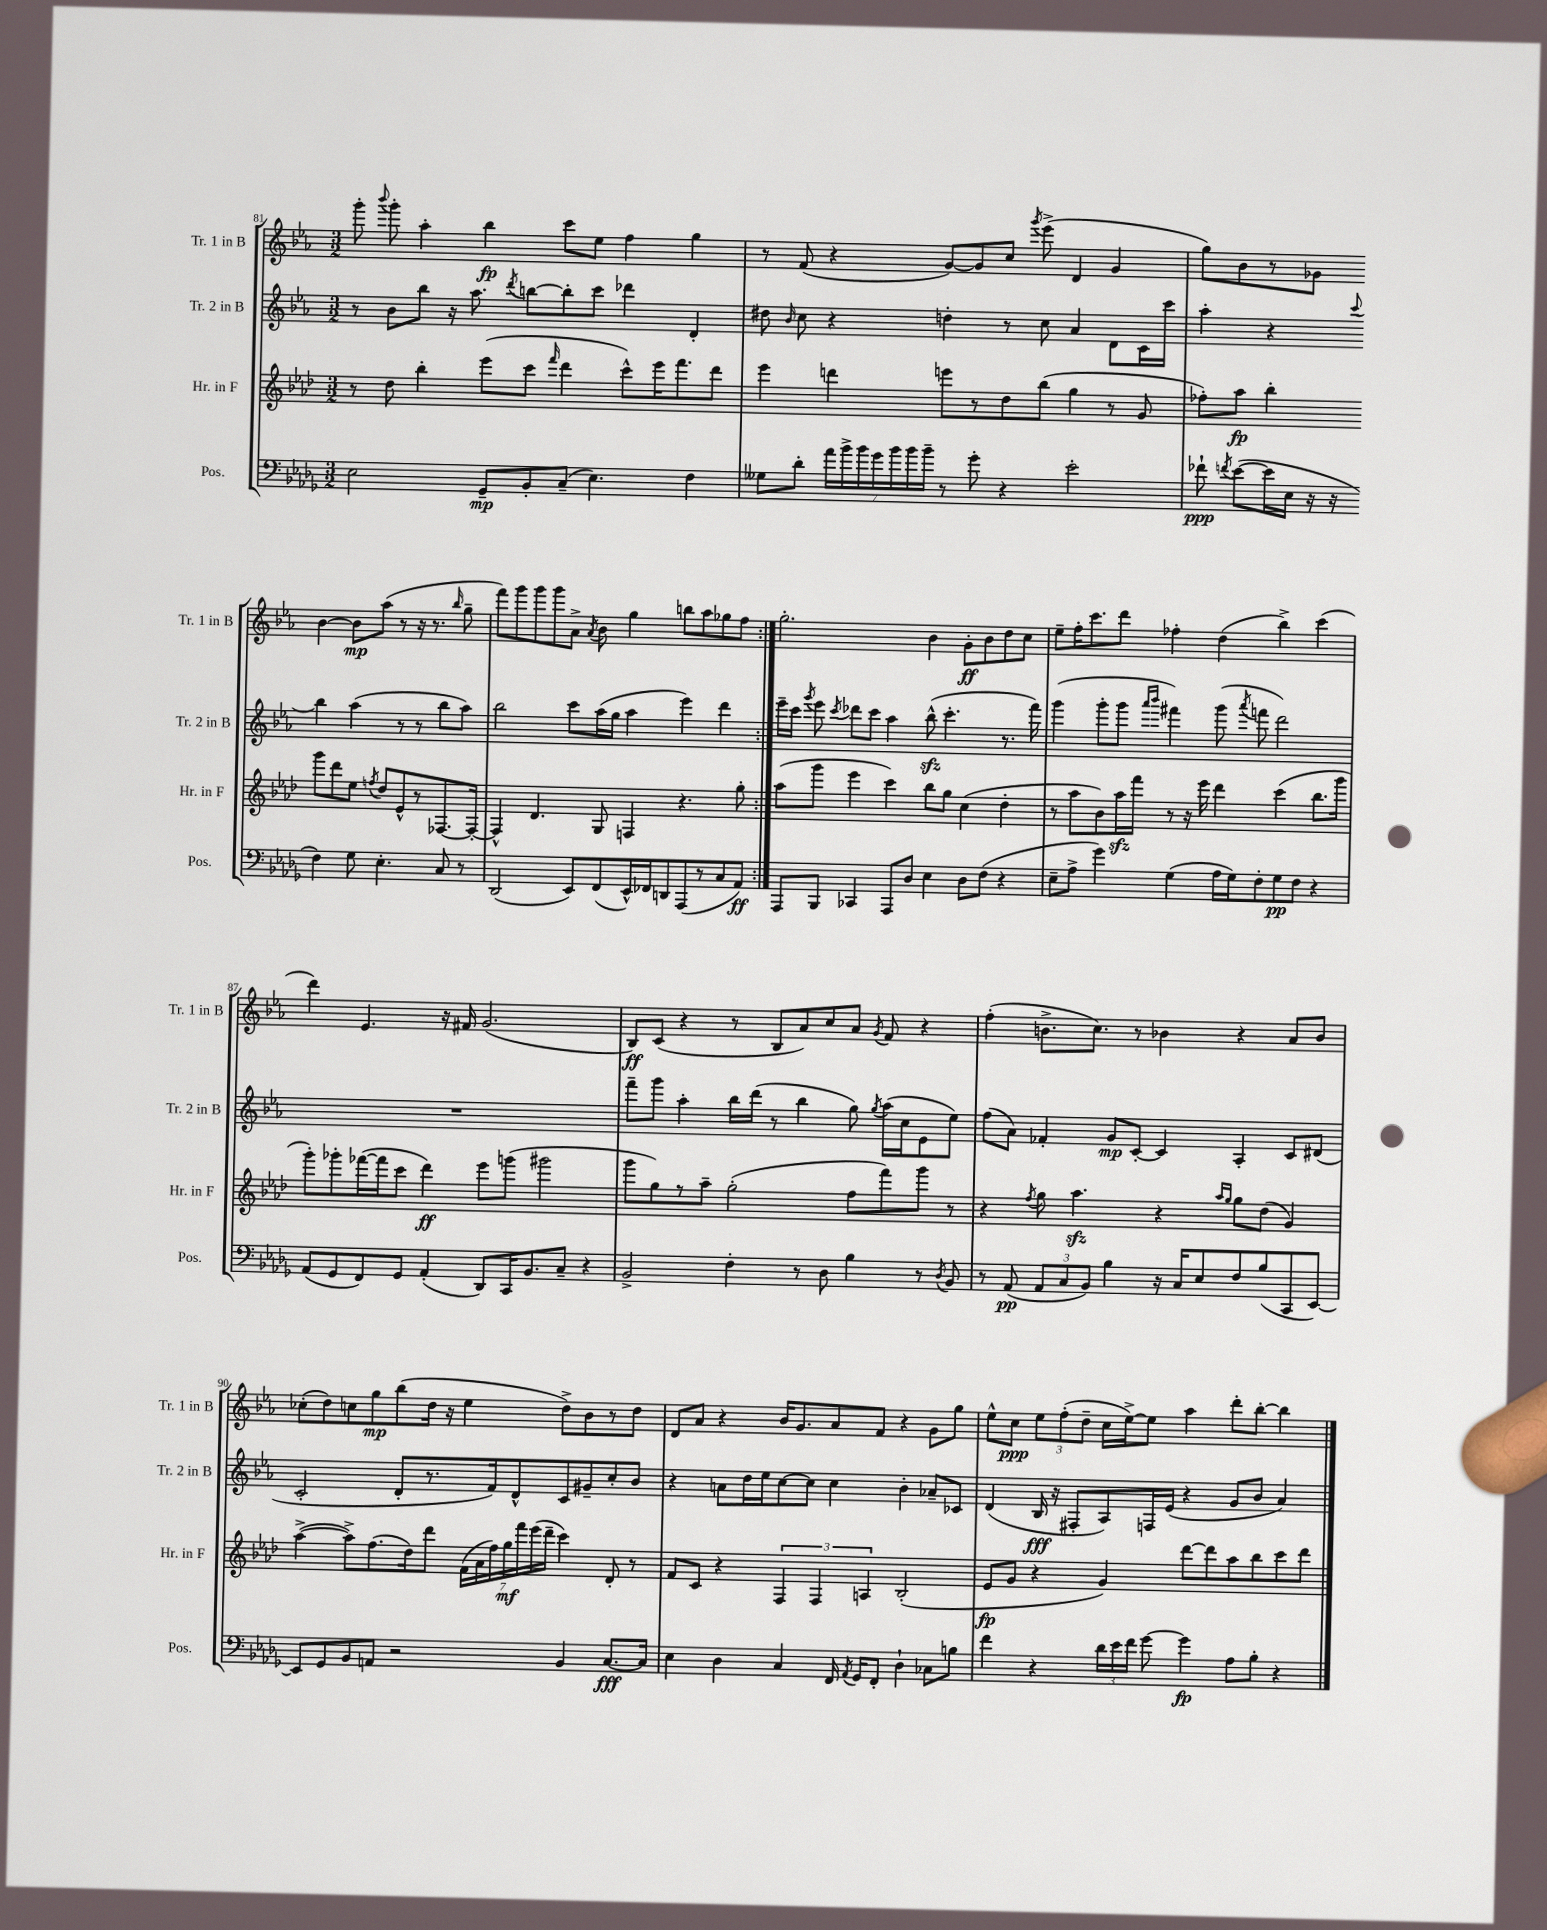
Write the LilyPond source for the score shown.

<<
\new StaffGroup <<
\new Staff = "s0" \with { instrumentName = "Tr. 1 in B" shortInstrumentName = "Tr. 1 in B" } {
    \clef treble \key ees \major \numericTimeSignature \time 3/2
    \autoBeamOff \repeat volta 2 { g'''8-. \appoggiatura { bes'''8 } g'''8-. aes''4-. bes''4\fp c'''8[ ees''8] f''4 g''4 |
    r8 f'8( r4 g'8[~) g'8 c''8] \acciaccatura { g'''8 } ees'''8->( d'4 g'4 |
    g''8[) bes'8 r8 ges'8] bes'4~ bes'8[\mp aes''8]( r8 r16 r8. \grace { bes''16 } g''8-- |
    f'''8[) g'''8 g'''8 g'''8 aes'8]-> \acciaccatura { aes'8 } bes'8 g''4 b''8[ aes''8 ges''8 f''8] | }
    g''2.-. bes'4 g'8[-.\ff bes'8 d''8 c''8] |
    ees''8[-- f''16-. c'''8. d'''8] fes''4-. d''4( bes''4->) c'''4( |
    d'''4) ees'4. r16 fis'16 g'2.( |
    bes8[\ff) c'8]( r4 r8 bes8[ aes'8) c''8 aes'8] \acciaccatura { g'8 } f'8 r4 |
    f''4-.( b'8.[-> c''8.]) r8 bes'4 r4 aes'8[ bes'8] |
    ces''8[-.( d''8) c''8 g''8\mp bes''8( d''16] r16 ees''4 d''8[->) bes'8 r8 d''8] |
    d'8[ aes'8] r4 bes'16[ g'8. aes'8 f'8] r4 g'8[ g''8] |
    ees''8[-^ c''8]\ppp \tuplet 3/2 { ees''8[ f''8-.( d''8]-- } c''16[ ees''16~->) ees''8] aes''4 d'''8[-. bes''8]~-. bes''4 \bar "|." |
}
\new Staff = "s1" \with { instrumentName = "Tr. 2 in B" shortInstrumentName = "Tr. 2 in B" } {
    \clef treble \key ees \major \numericTimeSignature \time 3/2
    \autoBeamOff \repeat volta 2 { r8 bes'8[ bes''8] r16 aes''8. \acciaccatura { d'''8 } b''8[~ b''8-. c'''8] des'''4 d'4-. |
    dis''8 \grace { bes'16 } c''8 r4 d''4-. r8 c''8 aes'4 d'8[ c'16 c'''16] |
    aes''4-. r4 \appoggiatura { c'''8 } bes''4 aes''4( r8 r8 bes''8[ aes''8]) |
    bes''2 c'''8[ aes''16( g''16] aes''4 ees'''4) d'''4 | }
    ees'''16[-- c'''16] \acciaccatura { g'''8 } ees'''8 \acciaccatura { c'''8 } des'''8[ c'''8] aes''4 bes''8-^\sfz( c'''4.-. r8. f'''16) |
    g'''4( g'''8[-. g'''8] \grace { aes'''16[ bes'''16] } fis'''4) g'''8( \acciaccatura { aes'''8 } f'''8 d'''2) |
    R1. |
    f'''8[-- g'''8] aes''4-. bes''16[ d'''16]( r8 bes''4 g''8) \acciaccatura { g''8 } aes''16[( c''16 ees'8 ees''8]) |
    f''8[( aes'8]) fes'4-. g'8[\mp c'8]~-. c'4 aes4-. c'8[ dis'8]( |
    c'2-. d'8[-. r8. f'16) d'8-^ c'8 gis'8-- c''8-. bes'8] |
    r4 a'8[ d''16 ees''16 c''8~ c''8] c''4 bes'4-. aes'8[-- ces'8] |
    d'4( bes16\fff r16 fis8[-. aes8) f16 ees'16]( r4 g'8[ bes'8] aes'4) \bar "|." |
}
\new Staff = "s2" \with { instrumentName = "Hr. in F" shortInstrumentName = "Hr. in F" } {
    \clef treble \key aes \major \numericTimeSignature \time 3/2
    \autoBeamOff \repeat volta 2 { r8 des''8 bes''4-. ees'''8[( c'''8] \grace { f'''16 } des'''4 c'''8[-^) ees'''16 f'''8. des'''8] |
    ees'''4 d'''4 e'''8[ r8 des''8 bes''8]( g''4 r8 g'8 |
    fes''8[-.) aes''8]\fp bes''4-. g'''8[ des'''8 ees''8] \acciaccatura { f''8 } des''8[ ees'8-^ r8 fes8.~ fes16]~-. |
    fes4-^ des'4. g8 f4 r4. g''8-. | }
    aes''8[( g'''8] ees'''4 c'''4) bes''8[ g''8] c''4( des''4-. |
    r8 aes''8[ bes'8) aes''16\sfz f'''16] r8 r16 ees'''16 des'''4 c'''4( bes''8.[ g'''16] |
    g'''8[-.) ges'''8-. fes'''16~( fes'''16 c'''8] des'''4\ff) ees'''8[ g'''8]( gis'''2 |
    g'''8[ g''8) r8 aes''8]-- g''2-.( f''8[ f'''8) g'''8] r8 |
    r4 \acciaccatura { f''8 } g''8 aes''4.\sfz r4 \grace { aes''16[ g''16] } g''8[ des''8]( g'4) |
    aes''4~->( aes''8[->) f''8.( des''16) des'''8] \tuplet 7/4 { f'16[( aes'16 f''16) g''16\mf f'''16 ees'''16( des'''16]-- } c'''4) des'8-. r8 |
    f'8[ c'8] r4 \tuplet 3/2 { f4 f4 a4 } bes2-.( |
    ees'8[\fp g'8] r4 g'4) des'''8[~ des'''8 aes''8 bes''8 c'''8 des'''8] \bar "|." |
}
\new Staff = "s3" \with { instrumentName = "Pos." shortInstrumentName = "Pos." } {
    \clef bass \key des \major \numericTimeSignature \time 3/2
    \autoBeamOff \repeat volta 2 { ees2 ges,8[--\mp bes,8-. c8]--( ees4.) f4 |
    geses8[ des'8]-. \tuplet 7/4 { aes'16[ bes'16-> bes'16 ges'16 bes'16 bes'16 bes'16]-- } r8 ges'8-. r4 ees'2-. |
    fes'8-!\ppp \acciaccatura { f'8 } ees'8[~( ees'16 ees16] r16 r16 f4) ges8 ees4.-. c8 r8 |
    des,2( ees,8[) f,8( ees,16-^) fes,16 d,8 aes,,8( r8 c8 aes,8]\ff) | }
    aes,,8[ bes,,8] ces,4 aes,,8[ des8] ees4 des8[ f8]( r4 |
    ees8[-- aes8]-> ges'4) ges4( aes16[ ges16) f8-. ges8\pp f8] r4 |
    aes,8[( ges,8 f,8) ges,8] aes,4-.( des,8[) c,16 bes,8. c8]-- r4 |
    bes,2-> f4-. r8 des8 bes4 r8 \acciaccatura { des8 } bes,8 |
    r8 aes,8\pp( \tuplet 3/2 { aes,8[ c8 bes,8]) } bes4 r16 c16[ ees8 f8 bes8( c,8 ees,8]~) |
    ees,8[ ges,8 bes,8 a,8] r2 bes,4 c8.[~\fff c16] |
    ees4 des4 c4 f,16 \acciaccatura { aes,8 } ges,16[ f,8]-. des4-! ces8[ b8] |
    f'4 r4 \tuplet 3/2 { des'16[ ees'16 f'16] } ges'8~ ges'4\fp aes8[ bes8]-. r4 \bar "|." |
}
>>
>>
\layout { \context { \Score currentBarNumber = #81 } }
